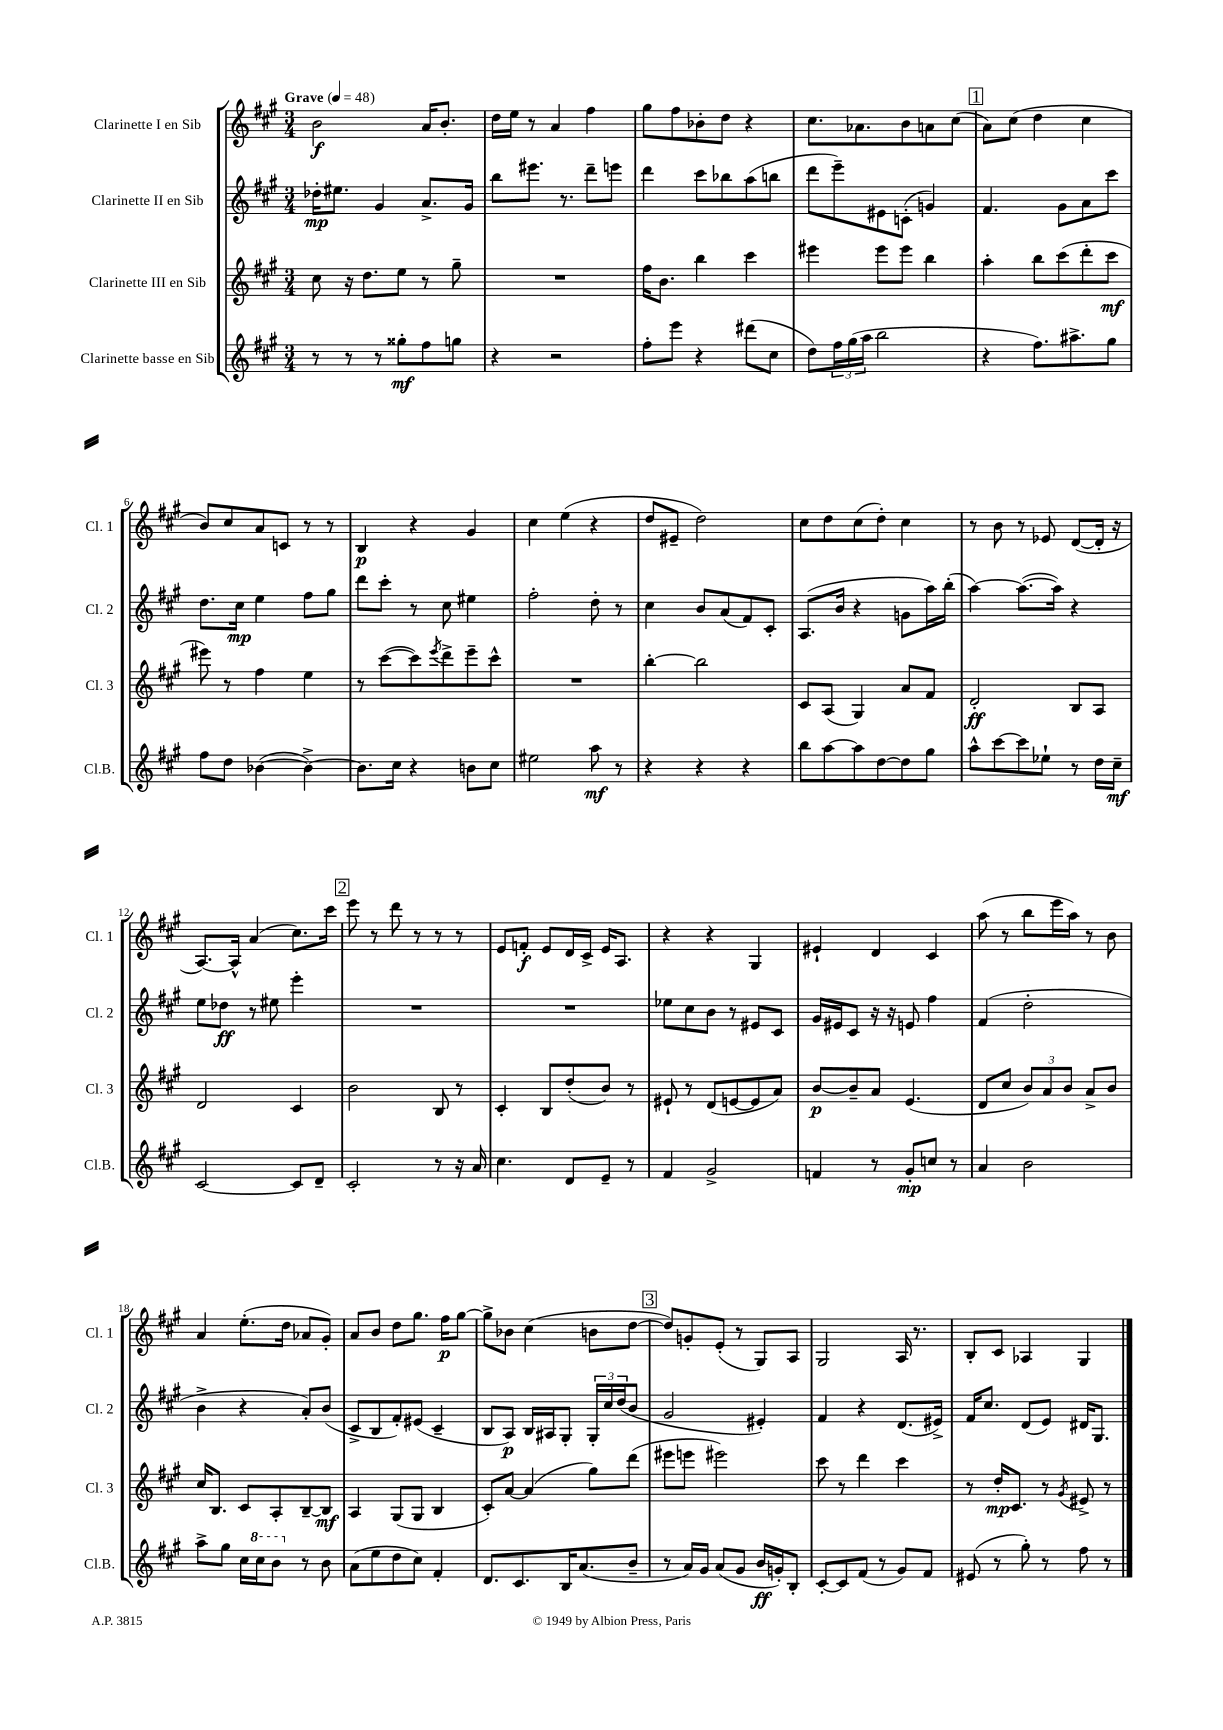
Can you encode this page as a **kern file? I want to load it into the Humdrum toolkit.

**kern	**kern	**kern	**kern
*staff4	*staff3	*staff2	*staff1
*clefG2	*clefG2	*clefG2	*clefG2
*k[f#c#g#]	*k[f#c#g#]	*k[f#c#g#]	*k[f#c#g#]
*M3/4	*M3/4	*M3/4	*M3/4
*MM48	*MM48	*MM48	*MM48
8r	8cc#\	16dd-'\LK	2b\
.	.	8.ee#\J	.
8r	16r	.	.
.	8.dd\L	.	.
8r	.	4g#/	.
8gg##'\L	8ee\J	.	.
8ff#\	8r	8.a^/L	16a/LK
.	.	.	8.b'/J
8gg\J	8gg#~\	.	.
.	.	16g#/Jk	.
=	=	=	=
4r	2.r	8bb\L	16dd\LL
.	.	.	16ee\JJ
.	.	8.eee#\J	8r
2r	.	.	4a/
.	.	8.r	.
.	.	8ddd~\L	4ff#\
.	.	8eee\J	.
=	=	=	=
8ff#'\L	16ff#\LK	4ddd\	8gg#\L
.	8.b\J	.	.
8eee\J	.	.	8ff#\
4r	4bb\	8ccc#\L	8b-'\
.	.	8bb-\	8dd\J
(8ddd#\L	4ccc#\	(8aa\	4r
8cc#\J	.	8bb\J	.
=	=	=	=
8dd\L)	4eee#\	8ddd\L	8.cc#\L
24ff#\L	.	8eee~\)	.
(24gg#\	.	.	.
.	.	.	8.a-\
24aa\JJ	.	.	.
2bb\	8eee#\L	8e#\	.
.	8eee#\J	(8c'\J	8b\
.	4bb\	4g/)	8a\
.	.	.	(8cc#\J
=	=	=	=
4r	4aa'\	4.f#/	8a\L)
.	.	.	(8cc#\J
8.ff#\L)	8bb\L	.	4dd\
.	(8ccc#\	8g#\L	.
8.aa#^\	.	.	.
.	8ddd'\	8a\	4cc#\
8gg#\J	8ccc#\J	8ccc#\J	.
=	=	=	=
8ff#\L	8eee#\)	8.dd\L	8b/L)
8dd\J	8r	.	8cc#/
.	.	16cc#\Jk	.
([4b-\	4ff#\	4ee\	8a/
.	.	.	8c/J
4b-^\_)	4ee\	8ff#\L	8r
.	.	8gg#\J	8r
=	=	=	=
8.b-\]L	8r	8ddd\L	4B/
.	([8ccc#\L	8ccc#'\J	.
16cc#\Jk	.	.	.
4r	8ccc#\])	8r	4r
.	8qeee/	.	.
.	8ddd^\	8cc#\	.
8b\L	8eee~\	4ee#\	4g#/
8cc#\J	8ccc#^^\J	.	.
=	=	=	=
2ee#\	2.r	2ff#'\	4cc#\
.	.	.	(4ee\
8aa\	.	8dd'\	4r
8r	.	8r	.
=	=	=	=
4r	[4bb'\	4cc#\	8dd/L
.	.	.	8e#~/J
4r	2bb\]	8b/L	2dd\)
.	.	(8a/	.
4r	.	8f#/)	.
.	.	8c#'/J	.
=	=	=	=
8bb\L	8c#/L	(8.A/L	8cc#\L
[8aa\	(8A/J	.	8dd\
.	.	16b/Jk	.
8aa\]	4G#/)	4r	(8cc#\
[8dd\	.	.	8dd'\J)
8dd\]	8a/L	8g\L	4cc#\
8gg#\J	8f#/J	16aa\L)	.
.	.	(16bb'\JJ	.
=	=	=	=
8aa^^\L	2d'/	[4aa\)	8r
[8ccc#\	.	.	8b\
8ccc#\]	.	(8.aa\_L	8r
8ee-`\J	.	.	8e-/
.	.	16aa\]Jk)	.
8r	8B/L	4r	([8d/L
16dd\LL	8A/J	.	16d'/]Jk
16cc#~\JJ	.	.	16r
=	=	=	=
[2c#/	2d/	8ee\L	[8.A/L)
.	.	8dd-\J	.
.	.	.	16A^^/]Jk
.	.	8r	(4a/
.	.	8ee#\	.
8c#/]L	4c#/	4eee'\	8.cc#\L)
8d~/J	.	.	.
.	.	.	16ccc#\Jk
=	=	=	=
2c#'/	2b\	2.r	8eee\
.	.	.	8r
.	.	.	8ddd\
.	.	.	8r
8r	8B/	.	8r
16r	8r	.	8r
16a/	.	.	.
=	=	=	=
4.cc#\	4c#'/	2.r	8e/L
.	.	.	8f'/J
.	8B/L	.	8e/L
8d/L	(8dd'/	.	16d/L
.	.	.	16c#^/JJ
8e~/J	8b/J)	.	16e/LK
.	.	.	8.A/J
8r	8r	.	.
=	=	=	=
4f#/	8e#`/	8ee-\L	4r
.	8r	8cc#\	.
2g#^/	(8d/L	8b\J	4r
.	[8e/	8r	.
.	8e/]	8e#/L	4G#/
.	8a/J)	8c#/J	.
=	=	=	=
4f/	[8b/L	16g#/LL	4e#`/
.	.	16e#/J	.
.	8b~/]	8c#/J	.
8r	8a/J	16r	4d/
.	.	16r	.
8g#'/L	(4.e/	8e/	.
8cc/J	.	4ff#\	4c#/
8r	.	.	.
=	=	=	=
4a/	8d/L	(4f#/	(8aa\
.	8cc#/J	.	8r
2b\	12b/L)	2dd'\	8bb\L
.	12a/	.	.
.	.	.	16eee\L
.	12b/J	.	.
.	.	.	16aa\JJ)
.	8a^/L	.	8r
.	8b/J	.	8b\
=	=	=	=
8aa^\L	16cc#/LK	4b^\	4a/
.	8.B/J	.	.
8gg#\J	.	.	.
16cc#\LL	8c#/L	4r	(8.ee'\L
16ccc#\J	.	.	.
8bb\J	8A'/	.	.
.	.	.	16dd\Jk
8r	[8B~/	8a'/L)	8a-/L
8b\	8B/]J	(8b/J	8g#'/J)
=	=	=	=
(8a\L	4A/	8c#^/L	8a/L
8ee\	.	8B/	8b/J
8dd\	(8G#/L	8f#'/)	8dd\L
8cc#\J)	8G#/J	(8e#/J	8.gg#\J
4f#'/	4B/	4c#~/	.
.	.	.	16ff#\LK
.	.	.	[8gg#\J
=	=	=	=
8.d/L	8c#'/L)	8B/L	8gg#^\]L
.	[8a/J	8A/J)	8b-\J
8.c#/	.	.	.
.	(4a/]	16B/LL	(4cc#\
.	.	16A#/J	.
16B/K	.	8G#'/J	.
(8.a/	.	.	.
.	8gg#\L)	24G#'/LL	8b\L
.	.	24cc#/	.
.	.	(24dd/J	.
8b~/J	(8ddd\J	8b/J	[8dd\J
=	=	=	=
8r	8eee#\L	2g#/	8dd/]L)
16a/LL)	8eee\J	.	8g'/
16g#/JJ	.	.	.
(8a/L	2eee#\)	.	(8e'/J
8g#/J	.	.	8r
16b/LL	.	4e#'/)	8G#/L)
16g'/J)	.	.	.
8B'/J	.	.	8A/J
=	=	=	=
[8c#'/L	8ccc#\	4f#/	2G#/
8c#/]	8r	.	.
(8f#/J	4ddd\	4r	.
8r	.	.	.
8g#/L)	4ccc#\	(8.d/L	16A/
.	.	.	8.r
8f#/J	.	.	.
.	.	16e#^/Jk)	.
=	=	=	=
(8e#/	8r	16f#/LK	8B'/L
.	.	8.cc#/J	.
8r	16dd'/LK	.	8c#/J
.	8.c#/J	.	.
8gg#'\)	.	(8d/L	4A-/
8r	8r	8e/J)	.
.	8qg#/	.	.
8ff#\	8e#^/	16d#/LK	4G#/
.	.	8.G#/J	.
8r	8r	.	.
==	==	==	==
*-	*-	*-	*-
